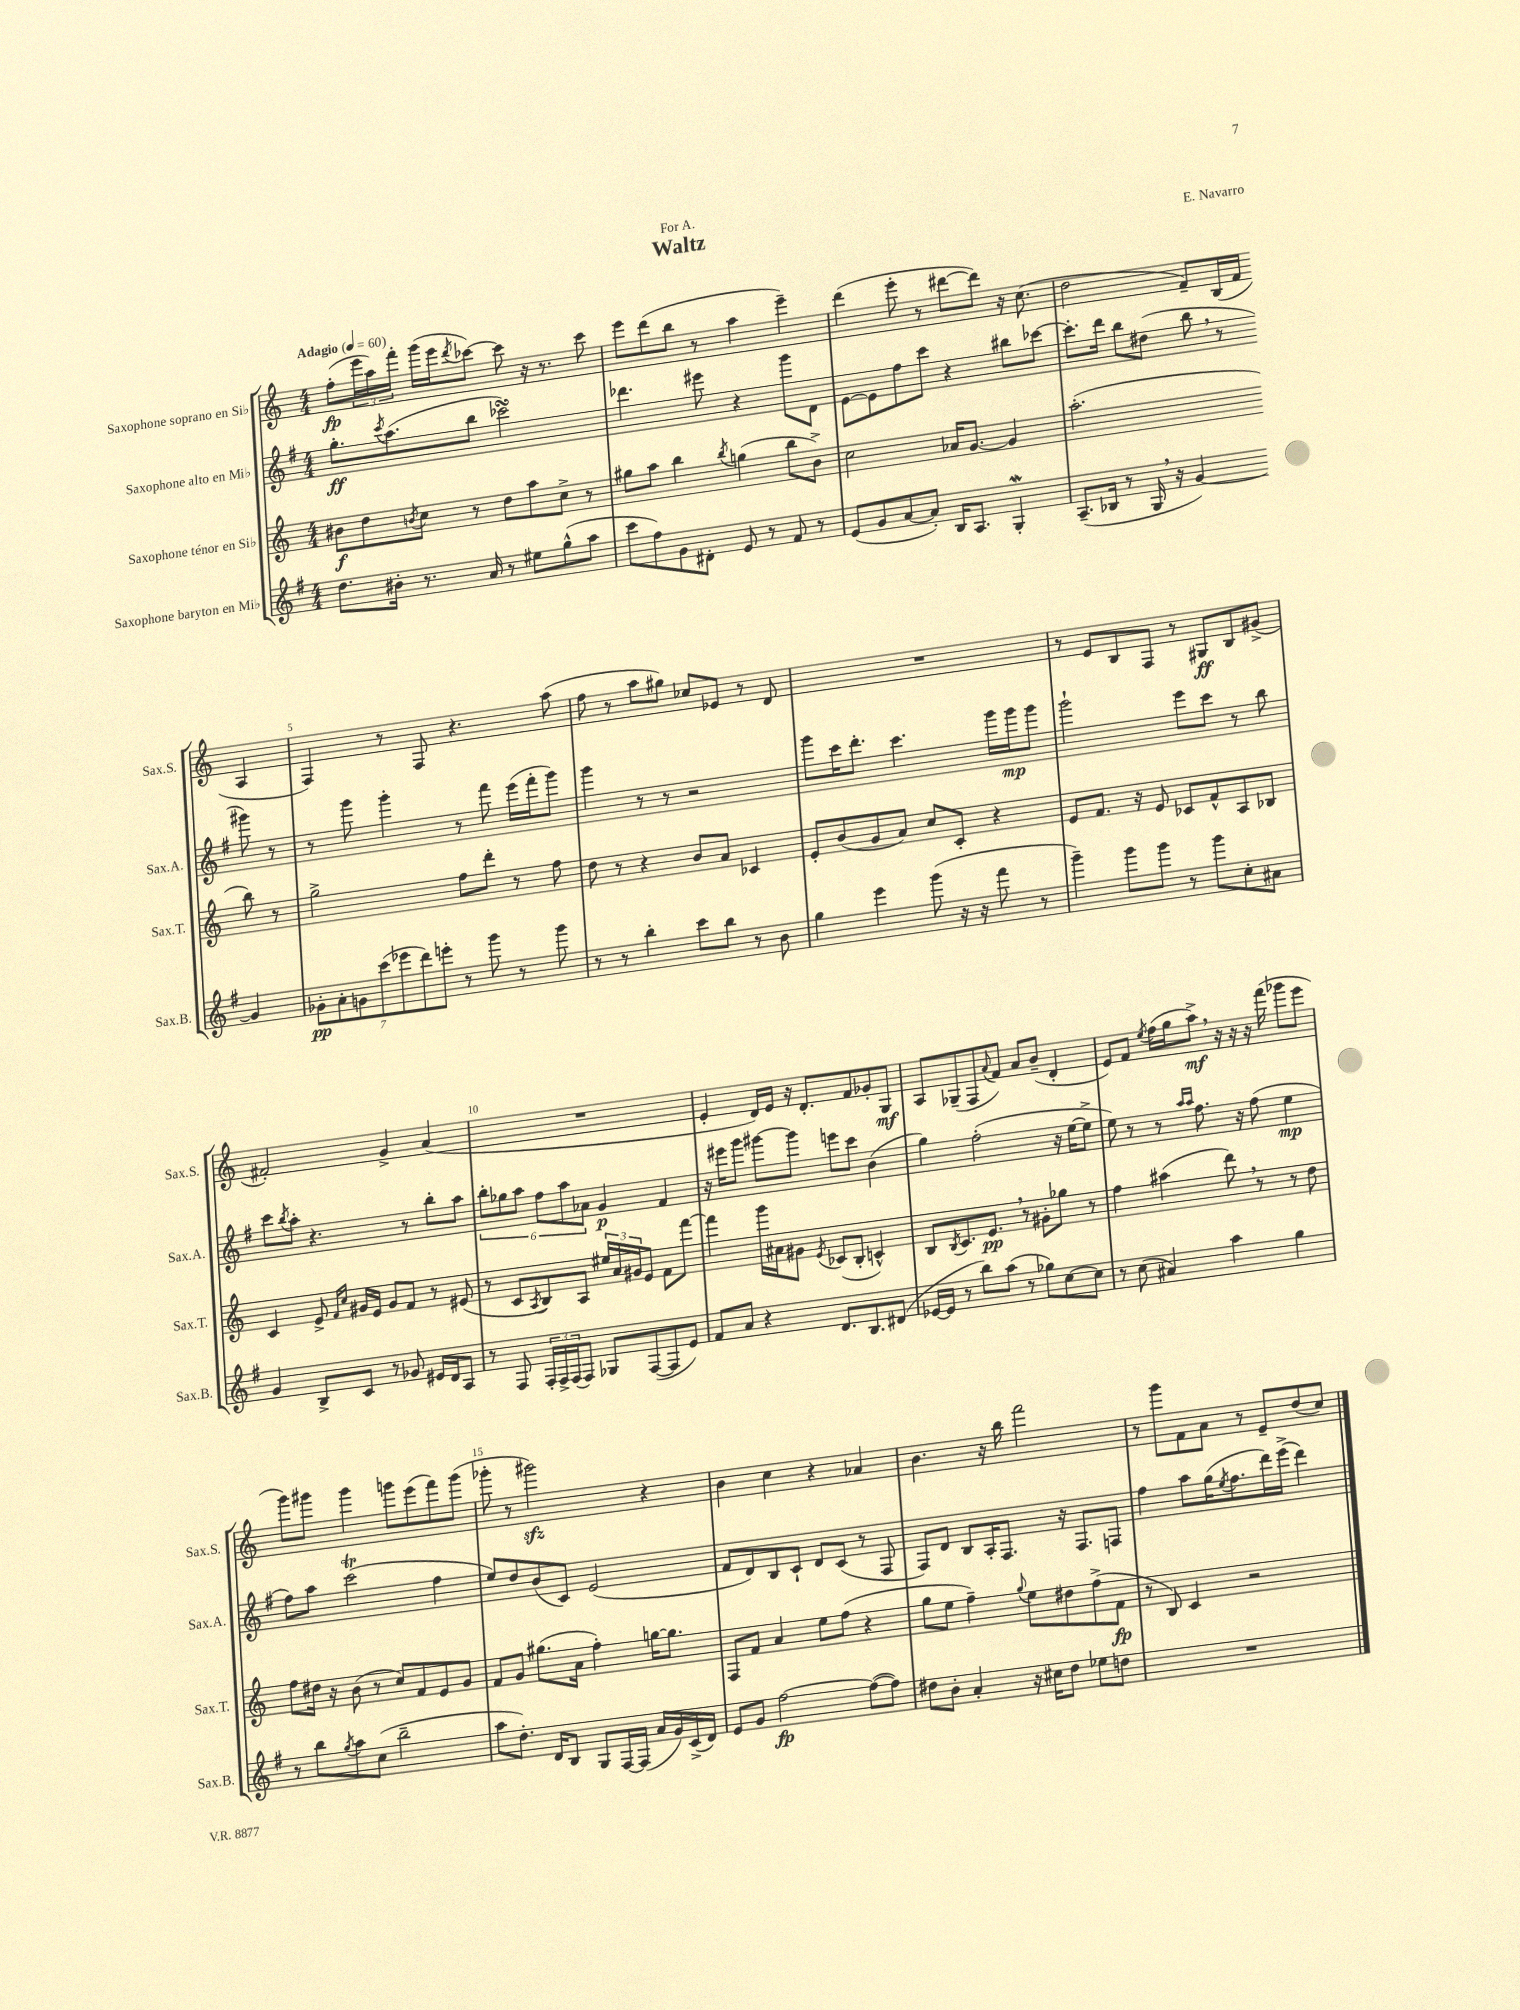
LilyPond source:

\header { title = "Waltz" composer = "E. Navarro" dedication = "For A." }
<<
\new StaffGroup <<
\new Staff = "s0" \with { instrumentName = "Saxophone soprano en Sib" shortInstrumentName = "Sax.S." } {
    \clef treble \key c \major \numericTimeSignature \time 4/4 \tempo "Adagio" 4 = 60
    f''8-.\fp( \tuplet 3/2 { e'''16 a''16) f'''16-. } g'''16( e'''16 \acciaccatura { d'''8 } ces'''8~) ces'''8 r16 r8. ces'''8 |
    e'''8 d'''8( b''8 r8 a''4 e'''4--) |
    d'''4( e'''8-. r8 dis'''8~ dis'''8) r16 c''8.( |
    d''2 f'8--) b16( f'16 a4 |
    f4) r8 f8 r4. a''8( |
    f''8 r8 a''8 gis''8) ces''8 ees'8 r8 d'8 |
    R1 |
    r8 e'8 b8 f8 r8 gis8\ff b8 gis'8->( |
    fis'2-.) g'4-> a'4( |
    R1 |
    e'4-. d'16) e'16 r16 d'8.-. f'8 ges'8-. g8\mf |
    a8 ges8--( f8 \appoggiatura { a'8 } f'8) a'8 b'8--( d'4-. |
    e'8) f'8 \acciaccatura { e''8 } f''16( g''16 a''8->\mf) \breathe r16 r16 r16 f'''16( ges'''8 e'''8 |
    g'''8) gis'''8 gis'''4 g'''8 e'''8( f'''8) g'''8( |
    ges'''8-. r8 gis'''2\sfz) r4 |
    b'4 c''4 r4 aes'4 |
    b'4. r16 b''16 f'''2 |
    r8 g'''8 f'8 a'8 r8 e'8-- d''8( c''8) \bar "|." |
}
\new Staff = "s1" \with { instrumentName = "Saxophone alto en Mib" shortInstrumentName = "Sax.A." } {
    \clef treble \key g \major \numericTimeSignature \time 4/4
    g''8.-.\ff \acciaccatura { c'''8 } a''8.( b''8 ces'''2\turn) |
    des'''4. eis'''8 r4 g'''8 d'8 |
    e'8~ e'8 fis''8 c'''8 r4 bis''8 ces'''8~ |
    ces'''8.-. d'''16 b''8 dis''8( b''8 \breathe r8 gis'''8) r8 |
    r8 g'''8 g'''4-. r8 fis'''8 e'''16( fis'''16-. g'''8) |
    g'''4 r8 r8 r2 |
    g'''8 c'''16 d'''8.-. c'''4. g'''16 g'''16\mp g'''8 |
    g'''2-! e'''8 c'''8 r8 b''8 |
    c'''8 \acciaccatura { b''8 } a''8-. r4. r8 b''8-. a''8 |
    \tuplet 6/4 { b''8-. ges''8 a''8 fis''8 a''8 aes'8 } g'4\p fis'4 |
    r16 eis'''16 g'''8 gis'''8~ gis'''8 e'''8 c'''8 b'4( |
    g''4) fis''2-.( r16 e''16~ e''8-> |
    e''8) r8 r8 \grace { a''16 a''16 } fis''8. r16 fis''8( e''4\mp |
    fis''8) a''8 c'''2\trill( fis''4 |
    e''8) d''8 b'8( c'8) e'2( |
    fis'8 d'8) b8 c'8-! d'8 c'8( r8 fis8 |
    fis8) d'8 b8 a16-. fis8. r16 fis8. f8 |
    fis''4 a''8 g''16( \acciaccatura { e''8 } fis''8. d'''16) e'''16->( d'''4) \bar "|." |
}
\new Staff = "s2" \with { instrumentName = "Saxophone ténor en Sib" shortInstrumentName = "Sax.T." } {
    \clef treble \key c \major \numericTimeSignature \time 4/4
    bis'8\f d''8 \acciaccatura { b'8 } c''8 r8 d''8 a''8 c''8-> r8 |
    gis''8 a''8 b''4 \acciaccatura { b''8 } g''4( b''8 b'8->) |
    c''2 aes'16 g'8.~ g'4 |
    a''2.-.( b''8) r8 |
    g''2-> f''8 d'''8-. r8 f''8 |
    d''8 r8 r4 b'8 a'8 ces'4 |
    e'8-. b'8( g'8 a'8) c''8 c'8-. r4 |
    e'8 f'8. r16 e'8 ces'8 f'8-^ a8 bes8 |
    c'4 e'8-> \grace { f'16 c''16 } gis'16 e'16 gis'8 f'8 r8 eis'8( |
    r8 c'8 \acciaccatura { a8 } b8) a8 \tuplet 3/2 { eis''16 a'16 gis'16 } e'8 f'8 f'''8~ |
    f'''4 g'''16 ais'16 gis'8 \acciaccatura { e'8 } ces'8( b8-. c'4-^) |
    b8 \acciaccatura { b8 } c'8. e'8.\pp \breathe r8 gis'8-. ges''8 r8 |
    f''4 ais''4( d'''8) \breathe r8 r8 d''8 |
    f''8 dis''16 r16 b'8( r8 c''8) f'8 e'8 g'8 |
    f'8 g'8 gis''8.( a'16 f''4-.) g''16~ g''8. |
    f8 f'8 a'4 e''8 f''8( r4 |
    g''8 e''8 f''4--) \appoggiatura { g''8 } e''8 dis''8 f''8->( f'8\fp |
    r8 b8) c'4 r2 \bar "|." |
}
\new Staff = "s3" \with { instrumentName = "Saxophone baryton en Mib" shortInstrumentName = "Sax.B." } {
    \clef treble \key g \major \numericTimeSignature \time 4/4
    d''8. bis'16-. r8. a'16 r8 eis''8 g''8-^( a''8 |
    c'''8 fis''8) g'8 dis'8-. e'8 r8 fis'8 r8 |
    e'8( g'8 a'8~ a'8-.) b16 a8. g4-.\mordent |
    a8.--( bes16 r8 g16 \breathe r16 g'4~) g'4 |
    \tuplet 7/4 { ges'8-.\pp a'8-. g'8 c'''8( ees'''8 d'''8) e'''8-. } r8 g'''8 r8 g'''8 |
    r8 r8 b''4-. c'''8 b''8 r8 b'8 |
    g''4 e'''4 g'''8( r16 r16 fis'''8 r8 |
    g'''4--) g'''8 g'''8 r8 g'''8 c''8-. ais'8 |
    g'4 b8-> c'8 r8 ges'8 eis'16 d'16 a8 |
    r8 fis8 \tuplet 3/2 { fis16-. fis16-> fis16( } fis8) ges8 fis8~( fis8 e'8) |
    fis'8 a'8 r4 d'8. b8. dis'8( |
    ees'16~ ees'16 r8 b''8) a''8( r8 ges''8) c''8~ c''8 |
    r8 c''8( ais'4) a''4 g''4 |
    r8 b''8 \acciaccatura { g''8 } a''8 c''8( b''2-- |
    a''8 d''8.-.) d'16 b8 g8 fis16~ fis16( a'16 g'16) c'16->( d'16) |
    e'8 g'8 fis''2~\fp fis''8~( fis''8) |
    dis''8 b'8-. a'4-. r16 cis''16 dis''8 ees''8 d''8 |
    R1 \bar "|." |
}
>>
>>
\layout { \context { \Score \override BarNumber.break-visibility = ##(#f #t #t) barNumberVisibility = #(every-nth-bar-number-visible 5) } }
